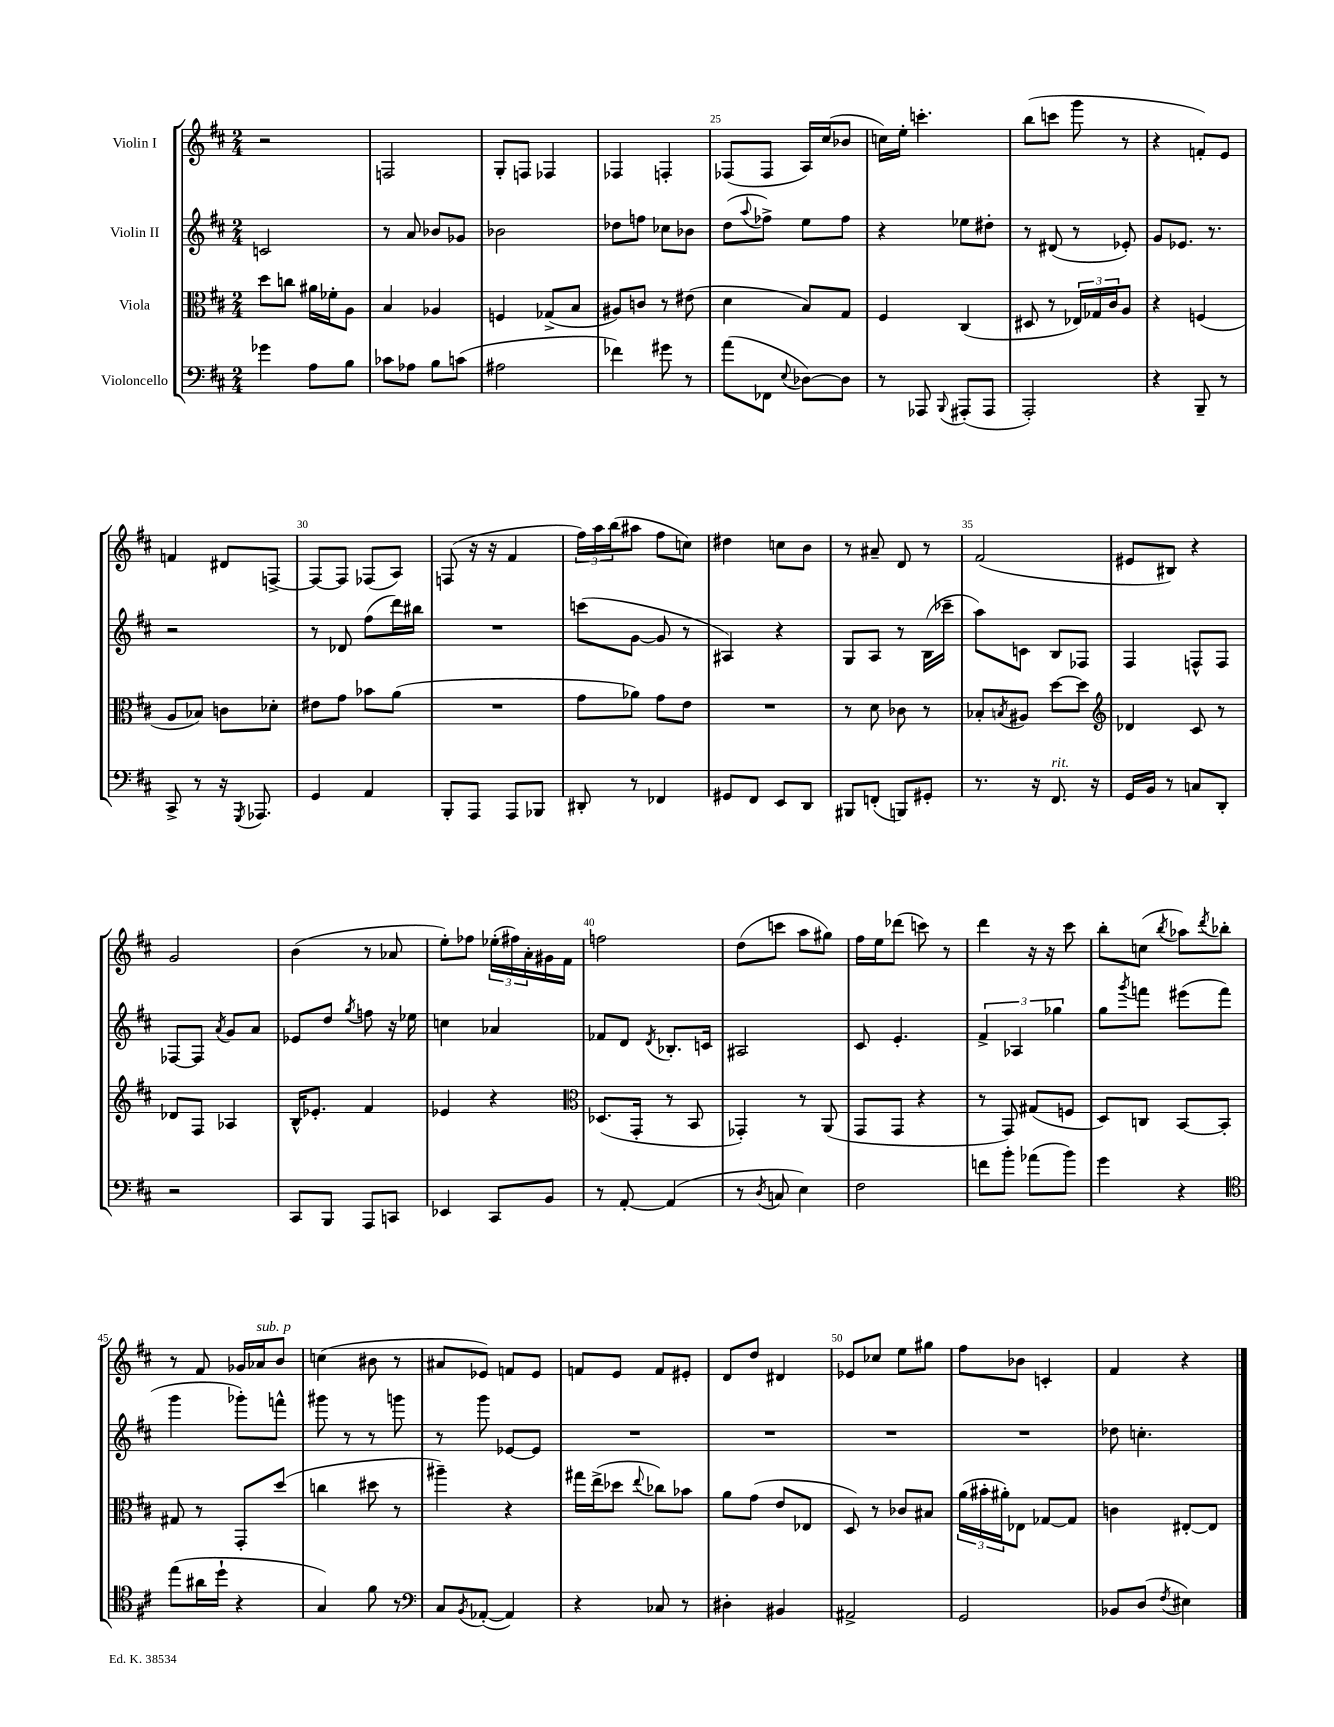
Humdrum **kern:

**kern	**kern	**kern	**kern
*staff4	*staff3	*staff2	*staff1
*clefF4	*clefC3	*clefG2	*clefG2
*k[f#c#]	*k[f#c#]	*k[f#c#]	*k[f#c#]
*M2/4	*M2/4	*M2/4	*M2/4
4g-	8dd	2c	2r
.	8cc	.	.
8A	16a#	.	.
.	16f-'	.	.
8B	8A	.	.
=	=	=	=
8c-	4B	8r	2F
8A-	.	8a	.
8B	4A-	8b-	.
(8c	.	8g-	.
=	=	=	=
2A#	4F	2b-	8G'
.	.	.	8F
.	(8G-^	.	4F-
.	8B	.	.
=	=	=	=
4f-)	8A#)	8dd-	4F-
.	8c	8ff	.
8g#	8r	8cc-	4F'
8r	(8e#	8b-	.
=	=	=	=
(8a	4d	(8dd	(8F-
.	.	8qqaa	.
8FF-	.	8ff-^)	8F-
8qqE	.	.	.
[8D-)	8B)	8ee	16A)
.	.	.	(16cc#
8D-]	8G	8ff-	8b-
=	=	=	=
8r	4F#	4r	16cc)
.	.	.	16ee'
8AAA-	.	.	4.ccc'
8qqBBB	.	.	.
(8AAA#'	(4C#	8ee-	.
8AAA#	.	8dd#'	.
=	=	=	=
2AAA')	8D#	8r	(8bb
.	8r	(8d#	8ccc
.	24E-)	8r	8ggg
.	24G-	.	.
.	24c#	.	.
.	8A	8e-')	8r
=	=	=	=
4r	4r	8g	4r
.	.	8.e-	.
8BBB~	(4F	.	8f')
.	.	8.r	.
8r	.	.	8e
=	=	=	=
8CC#^	8A	2r	4f
8r	8B-)	.	.
16r	8c	.	8d#
8qGGG	.	.	.
8.AAA-	.	.	.
.	8d-'	.	[8F^
=	=	=	=
4GG	8e#	8r	8F_
.	8g	8d-	8F]
4AA	8b-	(8ff#	(8F-
.	(8a	16ddd)	8A)
.	.	16bb#	.
=	=	=	=
8BBB'	2r	2r	(8F
8AAA	.	.	16r
.	.	.	16r
8AAA	.	.	4f#
8BBB-	.	.	.
=	=	=	=
8DD#'	8g	(8ccc	24ff#)
.	.	.	24aa
.	.	.	(24bb
8r	8a-)	[8g	8aa#
4FF-	8g	8g]	8ff#
.	8e	8r	8cc)
=	=	=	=
8GG#	2r	4A#)	4dd#
8FF#	.	.	.
8EE	.	4r	8cc
8DD	.	.	8b
=	=	=	=
8BBB#	8r	8G	8r
(8FF'	8d	8A	8a#~
8BBB)	8c-	8r	8d
8GG#'	8r	(16B	8r
.	.	16ccc-~	.
=	=	=	=
8.r	8B-'	8aa)	(2f#
.	8qB	.	.
.	8A#	8c	.
16r	.	.	.
8.FF#	[8dd	8B	.
.	8dd]	8F-	.
16r	.	.	.
=	=	=	=
*	*clefG2	*	*
16GG	4d-	4F#	8e#
16BB	.	.	.
8r	.	.	8B#)
8C	8c#	8F^^	4r
8DD'	8r	8F	.
=	=	=	=
2r	8d-	[8F-	2g
.	8F#	8F-]	.
.	.	8qa	.
.	4A-	8g	.
.	.	8a	.
=	=	=	=
8CC#	16B^^	8e-	(4b
.	8.e-'	.	.
8BBB	.	8dd	.
.	.	8qgg	.
8AAA	4f#	8ff	8r
8CC	.	16r	8a-
.	.	16ee-	.
=	=	=	=
4EE-	4e-	4cc	8ee')
.	.	.	8ff-
8CC#	4r	4a-	(24ee-'
.	.	.	24ff#)
.	.	.	24a'
8BB	.	.	16g#
.	.	.	16f#
=	=	=	=
*	*clefC3	*	*
8r	(8.D-	8f-	2ff
[8AA'	.	8d	.
.	16GG'	.	.
.	.	8qd	.
(4AA]	8r	8.B-'	.
.	8BB	.	.
.	.	16c	.
=	=	=	=
8r	4GG-')	2A#	(8dd
8qD	.	.	.
8C	.	.	8ccc
4E)	8r	.	8aa
.	(8AA	.	8gg#)
=	=	=	=
2F#	8GG	8c#	16ff#
.	.	.	16ee
.	8GG	4.e'	(8ddd-
.	4r	.	8ccc)
.	.	.	8r
=	=	=	=
8f	8r	6f#^	4ddd
8b'	8GG)	.	.
.	.	6A-	.
(8a-	(8G#	.	16r
.	.	.	16r
.	.	6gg-	.
8b)	8F	.	8ccc#
=	=	=	=
4g	8D)	8gg	8bb'
.	.	8qggg	.
.	8C	8fff	(8cc
.	.	.	8qbb
4r	[8BB	(8eee#	8aa-)
.	.	.	8qddd
.	8BB']	8fff	8bb-'
=	=	=	=
*clefC4	*	*	*
(8ee	8G#	4ggg	8r
16a#	8r	.	8f#
16dd`	.	.	.
4r	8GG'	8ggg-')	16g-
.	.	.	16a-
.	(8dd	8fff^^	8b
=	=	=	=
4G)	4cc	8ggg#	(4cc
.	.	8r	.
8f#	8dd#	8r	8b#
8r	8r	8ggg	8r
=	=	=	=
*clefF4	*	*	*
8C#	4aa#~)	8r	8a#
8qBB	.	.	.
([8AA-'	.	8ggg	8e-)
4AA-])	4r	[8e-	8f
.	.	8e-]	8e-
=	=	=	=
4r	16gg#	2r	8f
.	(16ee^	.	.
.	8dd-	.	8e
.	8qqee	.	.
8C-	8cc-)	.	8f
8r	8b-	.	8e#'
=	=	=	=
4D#'	8a	2r	8d
.	(8g	.	8dd
4BB#	8e	.	4d#
.	8E-	.	.
=	=	=	=
2AA#^	8D)	2r	8e-
.	8r	.	8cc-
.	8c-	.	8ee
.	8B#	.	8gg#
=	=	=	=
2GG	(24a	2r	8ff#
.	24b#'	.	.
.	24a#')	.	.
.	8E-	.	8b-
.	[8G-	.	4c'
.	8G-]	.	.
=	=	=	=
8BB-	4c	8dd-	4f#
(8D	.	4.cc'	.
8qF#	.	.	.
4E#)	[8E#'	.	4r
.	8E#]	.	.
==	==	==	==
*-	*-	*-	*-
